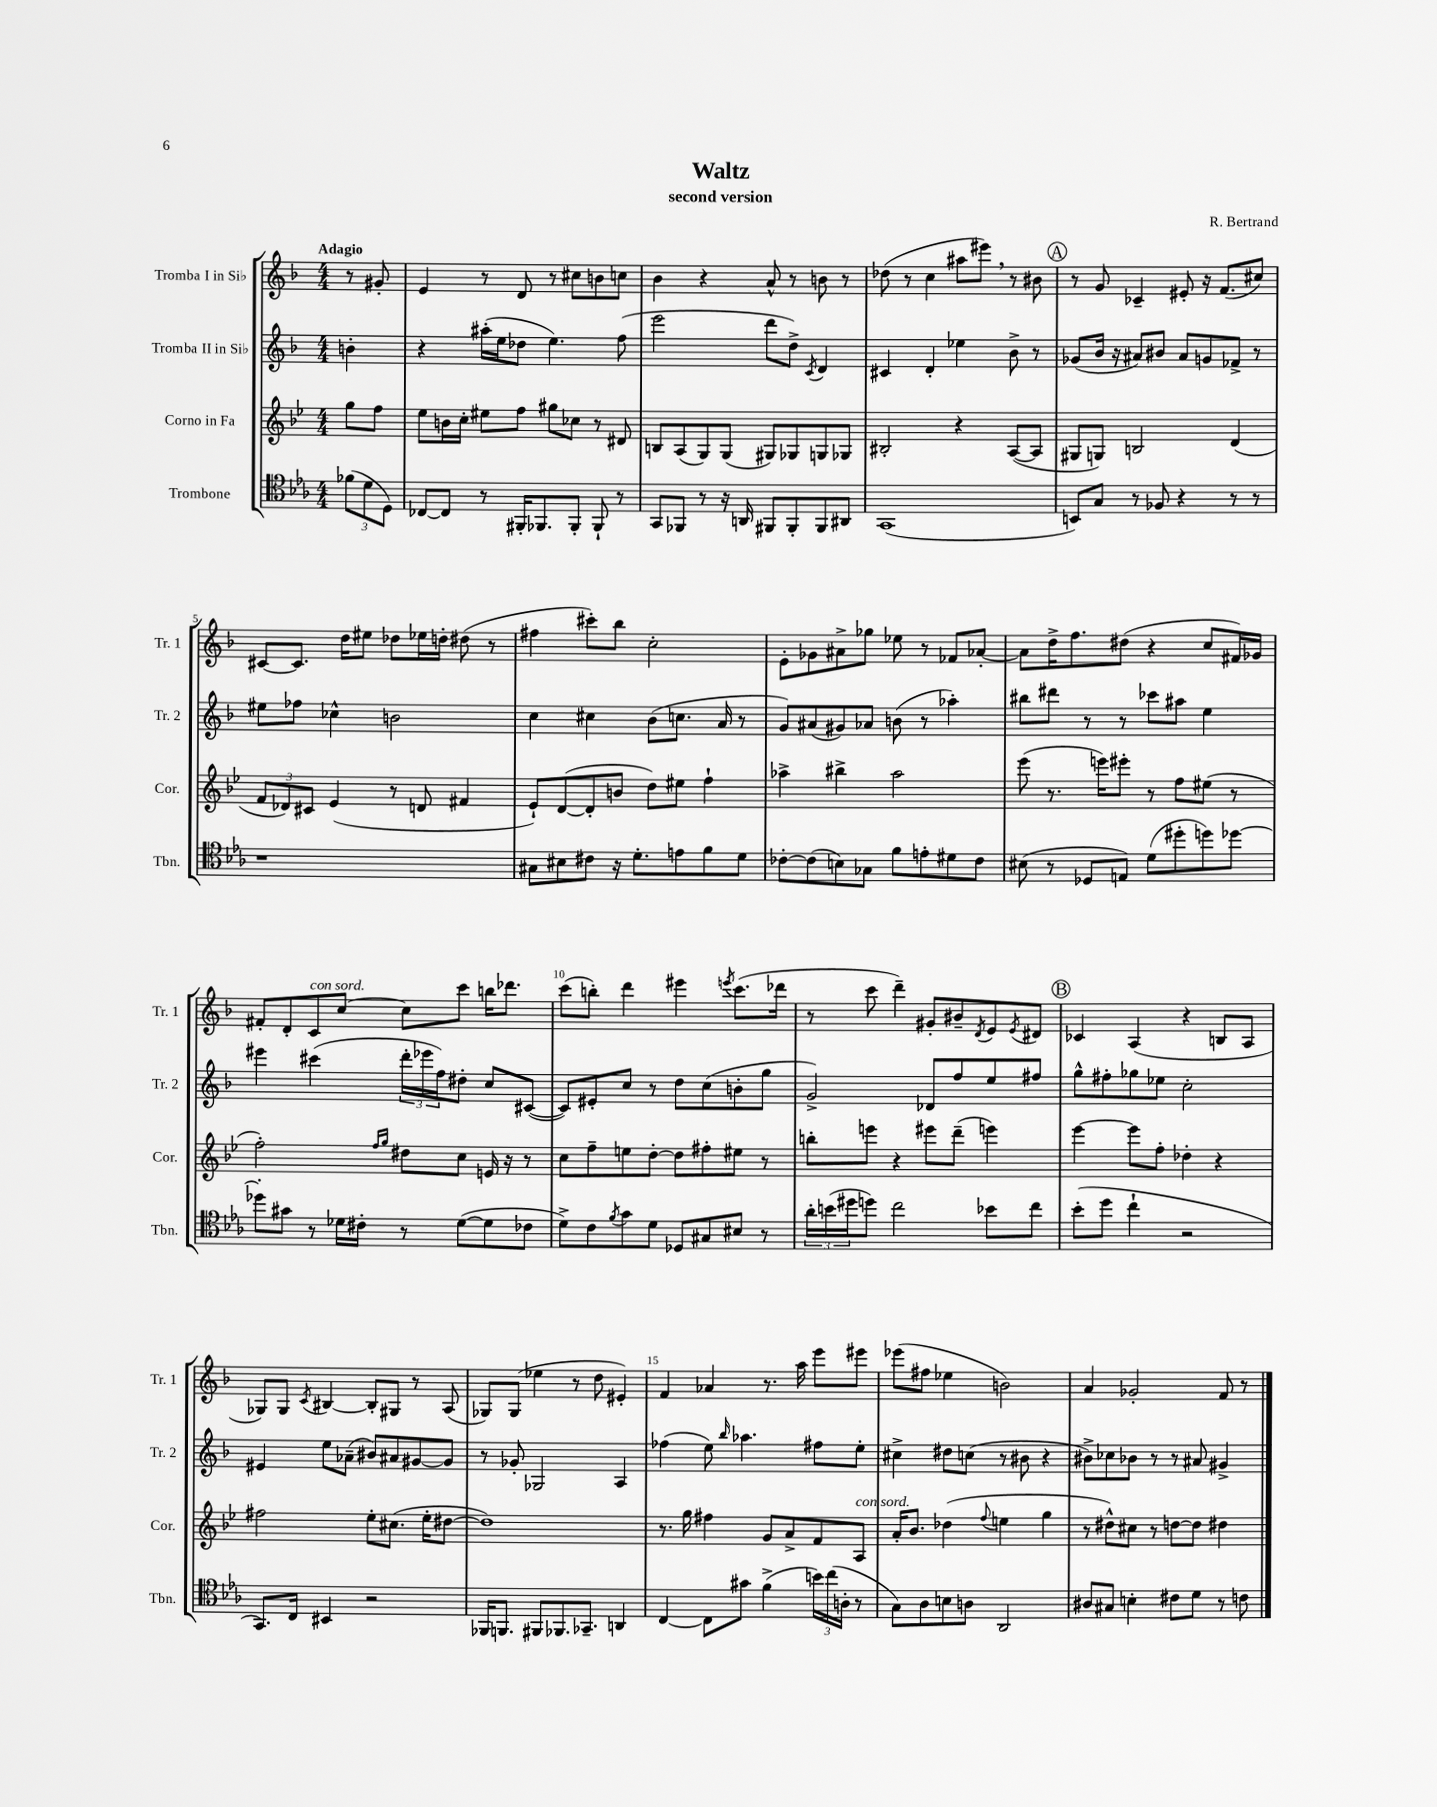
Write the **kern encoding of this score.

**kern	**kern	**kern	**kern
*staff4	*staff3	*staff2	*staff1
*clefC4	*clefG2	*clefG2	*clefG2
*k[b-e-a-]	*k[b-e-]	*k[b-]	*k[b-]
*M4/4	*M4/4	*M4/4	*M4/4
(12f-	8gg	4b'	8r
12d	.	.	.
.	8ff	.	8g#'
12D)	.	.	.
=	=	=	=
[8C-	8ee-	4r	4e
8C-]	16b	.	.
.	16cc'	.	.
8r	8ee#	(16aa#'	8r
.	.	16ee	.
16FF#'	8ff	8dd-	8d
8.FF-	.	.	.
.	8gg#	4.ee)	8r
8FF-'	8cc-	.	8cc#
8FF-`	8r	.	8b
8r	8d#	(8ff	8cc
=	=	=	=
8GG	8B	2eee	4b-
8FF-	(8A	.	.
8r	8G)	.	4r
16r	(8G	.	.
16AA	.	.	.
8FF#	8G#)	8ddd	8a^^
8FF#'	8G-	8dd^)	8r
.	.	8qc	.
8FF#	8G	4d	8b
8AA#	8G-	.	8r
=	=	=	=
(1GG	2B#'	4c#	(8dd-
.	.	.	8r
.	.	4d'	4cc
.	4r	4ee-	8aa#
.	.	.	8eee#)
.	([8A	8b-^	8r
.	8A]	8r	8b#
=	=	=	=
8BB)	8G#	(8g-	8r
8G	8G)	16b-	8g
.	.	16r	.
8r	2B	8a#)	4c-~
8F-	.	8b#	.
4r	.	8a#	8e#'
.	.	8g	16r
.	.	.	(8.f
8r	(4d	8f-^	.
8r	.	8r	8cc#)
=	=	=	=
1r	12f	8ee#	[8c#
.	12d-)	.	.
.	.	8ff-	8.c#]
.	12c#	.	.
.	(4e-	4cc-^^	.
.	.	.	16dd
.	.	.	8ee#
.	8r	2b	8dd-
.	8d	.	16ee-
.	.	.	16dd'
.	4f#	.	(8dd#
.	.	.	8r
=	=	=	=
8G#	8e-`)	4cc	4ff#
8B#	([8d	.	.
8c#	8d']	4cc#	8ccc#')
16r	8b	.	8bb-
8.d'	.	.	.
.	8dd)	(8b-	2cc'
8e	8ee#	8.cc	.
8f	4ff`	.	.
.	.	16a	.
8d	.	8r	.
=	=	=	=
[8c-'	4aa-^	8g)	8e'
(8c-]	.	(8a#	8g-
8B)	4bb#^	8g#)	8a#^
8G-	.	8a-	8gg-
8f	2aa-	(8b	8ee-
8e'	.	8r	8r
8d#	.	4aa-')	8f-
8c-	.	.	[8a-'
=	=	=	=
(8B#	(8eee-	8bb#	8a-]
8r	8.r	8ddd#	16dd^
.	.	.	8.ff
8D-	.	8r	.
.	16eee)	.	.
8E)	8eee#'	8r	(8dd#
(8d	8r	8ccc-	4r
8dd#'	8ff	8aa#	.
8dd)	(8ee#	4ee	8cc
[8dd-	8r	.	16f#)
.	.	.	16g-
=	=	=	=
8dd-']	2ff')	4eee#	8f#'
8g#	.	.	8d'
8r	.	(4ccc#	8c
16d-	.	.	[8cc
16c#'	.	.	.
.	16qqff	.	.
.	16qqgg	.	.
8r	8dd#	24ddd'	8cc]
.	.	24eee-	.
.	.	24ff)	.
([8d-	8cc	8dd#'	8ccc
8d-]	16e	8cc	16bb
.	16r	.	8.ddd-
8c-	8r	([8c#	.
=	=	=	=
8d^)	8cc	8c#])	(8ccc
8c	8ff~	8e#'	8bb')
8qf	.	.	.
8g	8ee	8cc	4ddd
8d	[8dd'	8r	.
8D-	8dd]	8dd	4eee#
8G#	8ff#'	(8cc	.
.	.	.	8qeee
8B#	8ee#	8b'	(8.ccc
8r	8r	8gg	.
.	.	.	16ddd-
=	=	=	=
24a-'	8bb'	2g^)	8r
(24b	.	.	.
24dd#	.	.	.
8dd)	8eee	.	8ccc
2cc	4r	.	4ddd~)
.	8eee#	8d-	8g#'
.	(8ddd~	8ff	8b#~
.	.	.	8qd
8b-	4eee)	8ee	8e
.	.	.	8qe
8cc	.	8ff#	8d#
=	=	=	=
(8b-'	[4eee-	8gg^^	4c-
8dd	.	8ff#'	.
4cc`	8eee-]	8gg-	(4A
.	8ff'	8ee-	.
2r	4dd-'	2cc'	4r
.	4r	.	8B
.	.	.	8A
=	=	=	=
8.GG)	2ff#	4e#	8G-)
.	.	.	8G-
16C	.	.	.
.	.	.	8qc
4BB#	.	8ee	[4B#
.	.	(8a-~	.
2r	8ee-'	8b#)	8B#']
.	(8.cc#	8a#	8G#
.	.	[8g#	8r
.	16ee-'	.	.
.	[8dd#	8g#]	(8A
=	=	=	=
16FF-	1dd#])	8r	8G-)
8.FF	.	.	.
.	.	8g-'	(8G-
8FF#	.	2G-	4ee-
8.FF-	.	.	.
.	.	.	8r
8.GG-~	.	.	.
.	.	.	8dd
4AA	.	4A	4e#')
=	=	=	=
[4C	8.r	(4ff-	4f
.	16gg	.	.
8C]	4ff#	8ee)	4a-
.	.	16qqbb-	.
8g#	.	4.aa-	.
(4f^	8g	.	8.r
.	8a^	.	.
.	.	.	16aa
24b)	8f	8ff#	8eee
(24cc	.	.	.
24A'	.	.	.
8r	8A	8ee'	8eee#
=	=	=	=
8G)	16a'	4cc#^	(8eee-
.	8.b-	.	.
8A-	.	.	8ff#
8B	(4dd-	8dd#	4ee-
8A	.	(8cc	.
.	8qqff	.	.
2AA-	4ee	8r	2b)
.	.	8b#	.
.	4gg	4r	.
=	=	=	=
8A#	8r	8b#^)	4a
8G#	8dd#^^)	8cc-	.
4B'	8cc#	8b-	2g-'
.	8r	8r	.
8c#	[8dd	8r	.
8d	8dd]	8a#	.
8r	4dd#	4g#^	8f
8c	.	.	8r
==	==	==	==
*-	*-	*-	*-
